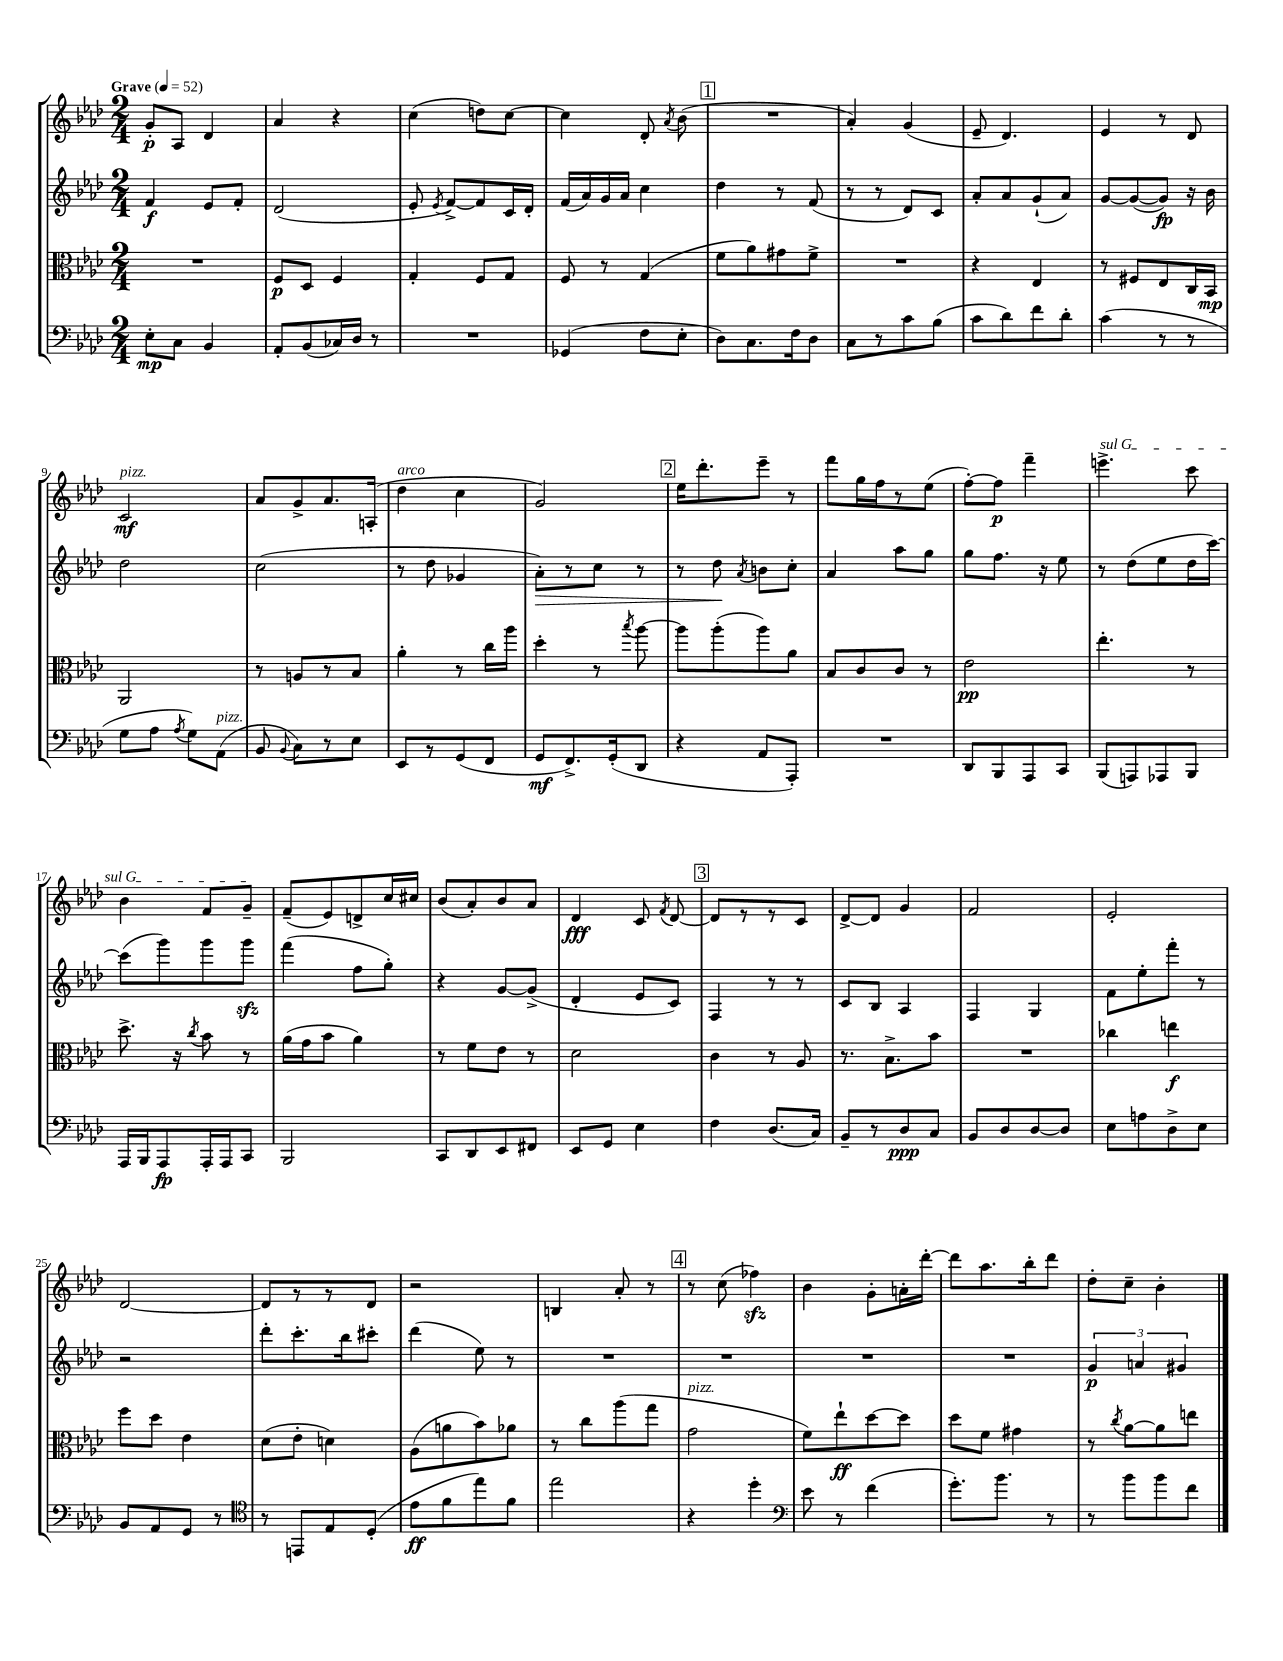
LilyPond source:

<<
\new StaffGroup <<
\new Staff = "s0" {
    \clef treble \key aes \major \numericTimeSignature \time 2/4 \tempo "Grave" 4 = 52
    \autoBeamOff g'8[-.\p aes8] des'4 |
    aes'4 r4 |
    c''4( d''8[) c''8]~ |
    c''4 des'8-. \acciaccatura { aes'8 } bes'8( |
    \mark \markup { \box "1" } R2 |
    aes'4-.) g'4( |
    ees'8-- des'4.) |
    ees'4 r8 des'8 |
    c'2\mf^\markup { \italic "pizz." } |
    aes'8[ g'8-> aes'8. a16]-.( |
    des''4^\markup { \italic "arco" } c''4 |
    g'2) |
    \mark \markup { \box "2" } ees''16[ des'''8.-. ees'''8]-- r8 |
    f'''8[ g''16 f''16 r8 ees''8]( |
    f''8[~-.) f''8]\p f'''4-- |
    \once \override TextSpanner.bound-details.left.text = \markup { \italic "sul G" } e'''4.->\startTextSpan c'''8 |
    bes'4 f'8[ g'8]--\stopTextSpan |
    f'8[--( ees'8) d'8-> c''16 cis''16] |
    bes'8[( aes'8-.) bes'8 aes'8] |
    des'4\fff c'8 \acciaccatura { f'8 } des'8~ |
    \mark \markup { \box "3" } des'8[ r8 r8 c'8] |
    des'8[~-> des'8] g'4 |
    f'2 |
    ees'2-. |
    des'2~ |
    des'8[ r8 r8 des'8] |
    r2 |
    b4 aes'8-. r8 |
    \mark \markup { \box "4" } r8 c''8( fes''4\sfz) |
    bes'4 g'8[-. a'16-. des'''16]~-. |
    des'''8[ aes''8. bes''16-. des'''8] |
    des''8[-. c''8]-- bes'4-. \bar "|." |
}
\new Staff = "s1" {
    \clef treble \key aes \major \numericTimeSignature \time 2/4
    \autoBeamOff f'4\f ees'8[ f'8]-. |
    des'2( |
    ees'8-. \acciaccatura { ees'8 } f'8[~->) f'8 c'16 des'16]-. |
    f'16[( aes'16) g'16 aes'16] c''4 |
    \mark \markup { \box "1" } des''4 r8 f'8( |
    r8 r8 des'8[) c'8] |
    aes'8[-. aes'8 g'8-!( aes'8]) |
    g'8[~ g'8~( g'8]\fp) r16 bes'16 |
    des''2 |
    c''2( |
    r8 des''8 ges'4 |
    aes'8[-.\>) r8 c''8] r8 |
    \mark \markup { \box "2" } r8 des''8\! \acciaccatura { aes'8 } b'8[ c''8]-. |
    aes'4 aes''8[ g''8] |
    g''8[ f''8.] r16 ees''8 |
    r8 des''8[( ees''8 des''16 c'''16]~) |
    c'''8[( g'''8) g'''8 g'''8]\sfz |
    f'''4( f''8[ g''8]-.) |
    r4 g'8[~ g'8]->( |
    des'4-. ees'8[ c'8]) |
    \mark \markup { \box "3" } f4 r8 r8 |
    c'8[ bes8] aes4 |
    f4 g4 |
    f'8[ ees''8-. f'''8]-. r8 |
    r2 |
    des'''8[-. c'''8.-. bes''16 cis'''8]-. |
    des'''4( ees''8) r8 |
    R2 |
    \mark \markup { \box "4" } R2 |
    R2 |
    R2 |
    \tuplet 3/2 { g'4\p a'4 gis'4 } \bar "|." |
}
\new Staff = "s2" {
    \clef alto \key aes \major \numericTimeSignature \time 2/4
    \autoBeamOff R2 |
    f8[\p des8] f4 |
    g4-. f8[ g8] |
    f8 r8 g4( |
    \mark \markup { \box "1" } f'8[ aes'8) gis'8 f'8]-> |
    R2 |
    r4 ees4 |
    r8 fis8[ ees8 c16 bes,16]\mp |
    aes,2 |
    r8 a8[ r8 bes8] |
    aes'4-. r8 c''16[ aes''16] |
    des''4-. r8 \acciaccatura { bes''8 } aes''8~ |
    \mark \markup { \box "2" } aes''8[ aes''8-.( aes''8) aes'8] |
    bes8[ c'8 c'8] r8 |
    ees'2\pp |
    ees''4.-. r8 |
    des''8.-> r16 \acciaccatura { c''8 } bes'8 r8 |
    aes'16[( g'16 bes'8] aes'4) |
    r8 f'8[ ees'8] r8 |
    des'2 |
    \mark \markup { \box "3" } c'4 r8 aes8 |
    r8. bes8.[-> bes'8] |
    R2 |
    ces''4 e''4\f |
    f''8[ des''8] ees'4 |
    des'8[( ees'8]-. d'4) |
    aes8[( a'8 bes'8) aes'8] |
    r8 c''8[ aes''8( g''8] |
    \mark \markup { \box "4" } g'2^\markup { \italic "pizz." } |
    f'8[) ees''8-!\ff des''8~ des''8] |
    des''8[ f'8] gis'4 |
    r8 \acciaccatura { c''8 } aes'8[~ aes'8 e''8] \bar "|." |
}
\new Staff = "s3" {
    \clef bass \key aes \major \numericTimeSignature \time 2/4
    \autoBeamOff ees8[-.\mp c8] bes,4 |
    aes,8[-. bes,8( ces16) des16] r8 |
    R2 |
    ges,4( f8[ ees8]-. |
    \mark \markup { \box "1" } des8[) c8. f16 des8] |
    c8[ r8 c'8 bes8]( |
    c'8[ des'8) f'8 des'8]-. |
    c'4( r8 r8 |
    g8[ aes8] \acciaccatura { aes8 } g8[) aes,8]^\markup { \italic "pizz." }( |
    bes,8 \appoggiatura { bes,8 } c8[) r8 ees8] |
    ees,8[ r8 g,8( f,8] |
    g,8[\mf f,8.->) g,16-.( des,8] |
    \mark \markup { \box "2" } r4 aes,8[ aes,,8]-.) |
    R2 |
    des,8[ bes,,8 aes,,8 c,8] |
    bes,,8[( a,,8) aes,,8 bes,,8] |
    aes,,16[ bes,,16 aes,,8\fp aes,,16-. aes,,16 c,8] |
    bes,,2 |
    c,8[ des,8 ees,8 fis,8] |
    ees,8[ g,8] ees4 |
    \mark \markup { \box "3" } f4 des8.[( c16]) |
    bes,8[-- r8 des8\ppp c8] |
    bes,8[ des8 des8~ des8] |
    ees8[ a8 des8-> ees8] |
    bes,8[ aes,8 g,8] r8 |
    \clef tenor r8 e,8[ ees8 des8]-.( |
    ees'8[\ff f'8 ees''8) f'8] |
    ees''2 |
    \mark \markup { \box "4" } r4 des''4-. |
    \clef bass ees'8 r8 f'4( |
    g'8.[-.) bes'8.] r8 |
    r8 bes'8[ bes'8 f'8] \bar "|." |
}
>>
>>
